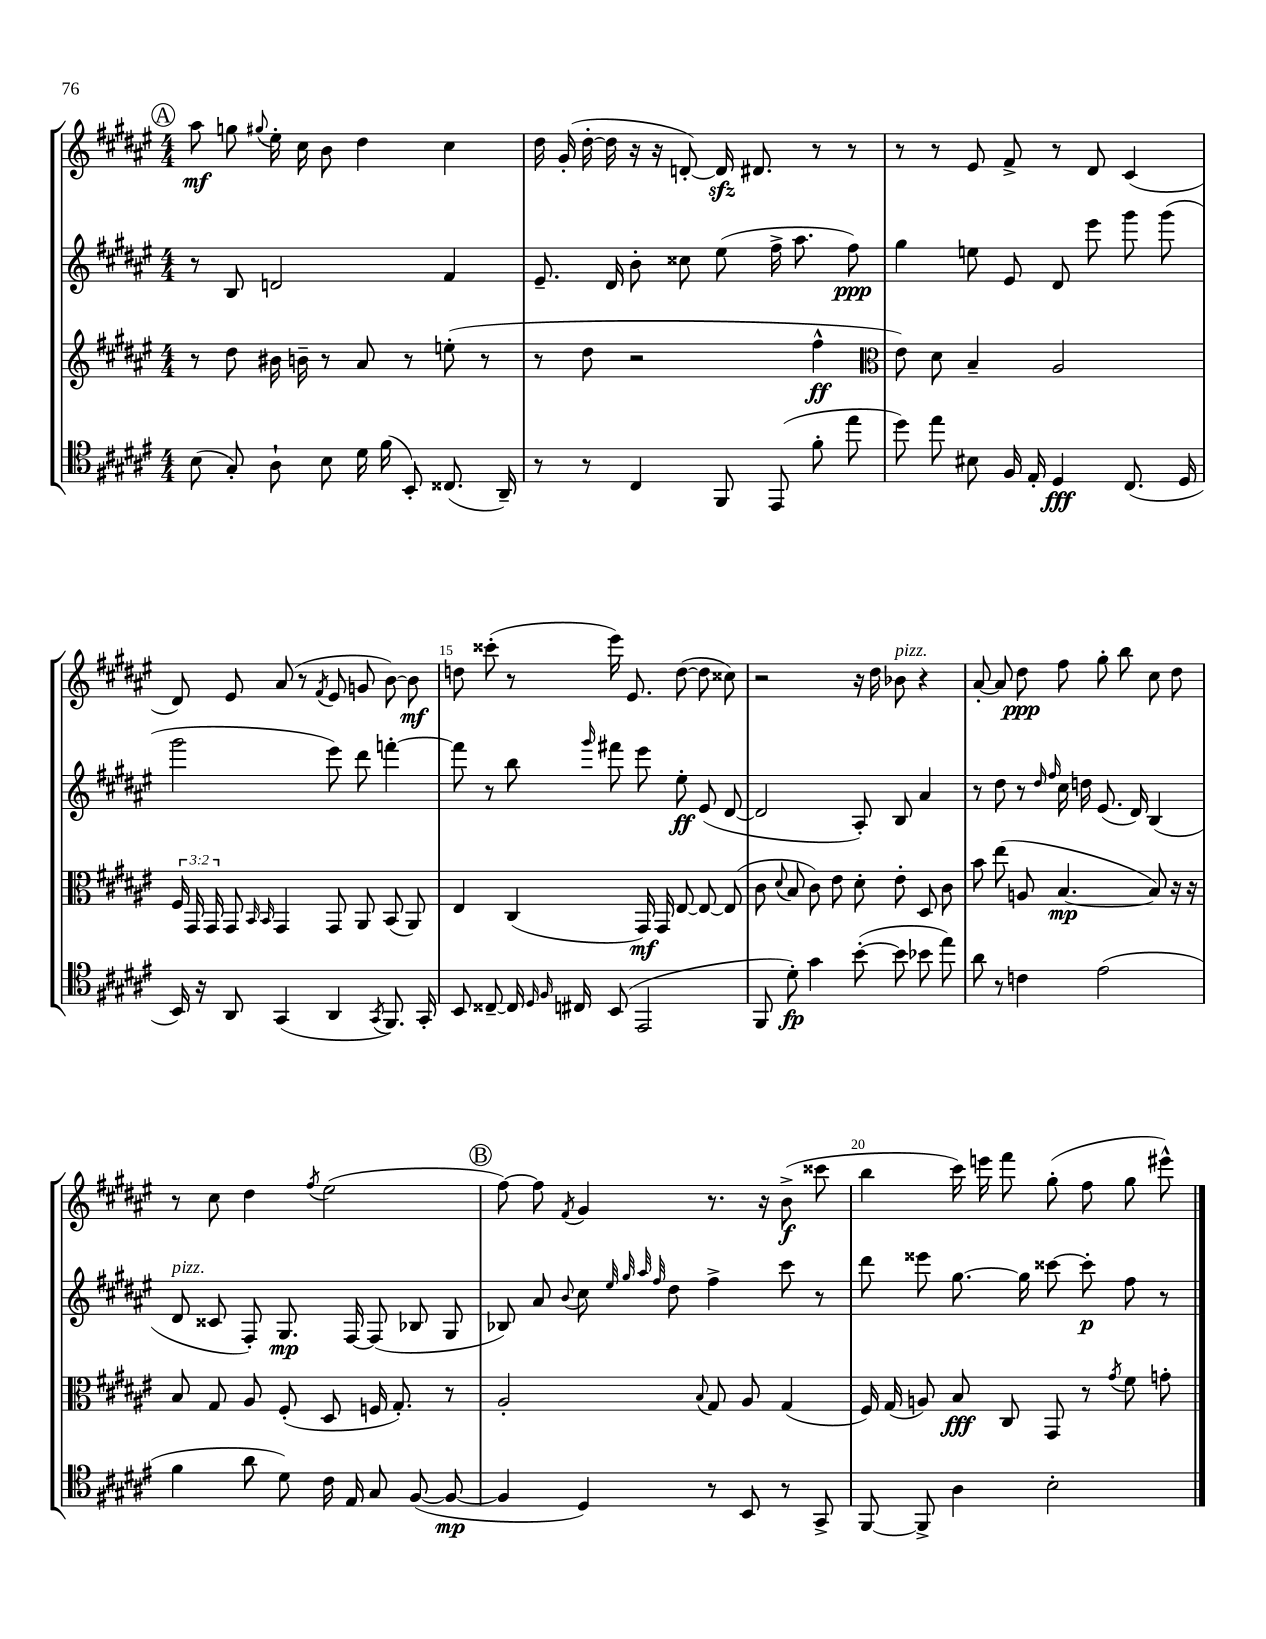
<<
\new StaffGroup <<
\new Staff = "s0" {
    \clef treble \key fis \major \numericTimeSignature \time 4/4
    \autoBeamOff \mark \markup { \circle "A" } ais''8\mf g''8 \appoggiatura { gis''8 } eis''16-. cis''16 b'8 dis''4 cis''4 |
    dis''16 gis'16-.( dis''16~-. dis''16 r16 r16 d'8~-.) d'16\sfz dis'8. r8 r8 |
    r8 r8 eis'8 fis'8-> r8 dis'8 cis'4( |
    dis'8) eis'8 ais'8( r8 \acciaccatura { fis'8 } eis'8 g'8 b'8~) b'8\mf |
    d''8 cisis'''8-.( r8 eis'''16) eis'8. d''8~( d''8 cisis''8) |
    r2 r16 dis''16 bes'8^\markup { \italic "pizz." } r4 |
    ais'8~-. ais'8 dis''8\ppp fis''8 gis''8-. b''8 cis''8 dis''8 |
    r8 cis''8 dis''4 \acciaccatura { fis''8 } eis''2( |
    \mark \markup { \circle "B" } fis''8~) fis''8 \acciaccatura { fis'8 } gis'4 r8. r16 b'8->\f( cisis'''8 |
    b''4 cis'''16) e'''16 fis'''8 gis''8-.( fis''8 gis''8 eis'''8-^) \bar "|." |
}
\new Staff = "s1" {
    \clef treble \key fis \major \numericTimeSignature \time 4/4
    \autoBeamOff \mark \markup { \circle "A" } r8 b8 d'2 fis'4 |
    eis'8.-- dis'16 b'8-. cisis''8 eis''8( fis''16-> ais''8. fis''8\ppp) |
    gis''4 e''8 eis'8 dis'8 eis'''8 gis'''8 gis'''8( |
    gis'''2 eis'''8) dis'''8 f'''4~-. |
    f'''8 r8 b''8 \grace { gis'''16 } fis'''8 eis'''8 eis''8-.\ff eis'8( dis'8~ |
    dis'2 ais8-.) b8 ais'4 |
    r8 dis''8 r8 \grace { dis''16 fis''16 } cis''16 d''16 eis'8.( dis'16) b4( |
    dis'8^\markup { \italic "pizz." } cisis'8 fis8-.) gis8.\mp fis16~ fis8( bes8 gis8 |
    \mark \markup { \circle "B" } bes8) ais'8 \appoggiatura { b'8 } cis''8 \grace { eis''32 gis''32 ais''32 fis''32 } dis''8 fis''4-> cis'''8 r8 |
    dis'''8 eisis'''8 gis''8.~ gis''16 cisis'''8~ cisis'''8-.\p fis''8 r8 \bar "|." |
}
\new Staff = "s2" {
    \clef treble \key fis \major \numericTimeSignature \time 4/4 \override Staff.TupletNumber.text = #tuplet-number::calc-fraction-text
    \autoBeamOff \mark \markup { \circle "A" } r8 dis''8 bis'16 b'16-- r8 ais'8 r8 e''8-.( r8 |
    r8 dis''8 r2 fis''4-^\ff |
    \clef alto eis'8) dis'8 b4-- ais2 |
    \tuplet 3/2 { fis16 gis,16 gis,16 } gis,8 \grace { b,16 b,16 } gis,4 gis,8 ais,8 b,8( ais,8) |
    eis4 cis4( gis,16\mf) gis,16 eis8~ eis8~ eis8( |
    cis'8 \appoggiatura { dis'8 } b8 cis'8) eis'8 dis'8-. eis'8-. dis8 cis'8 |
    b'8 eis''8( a8 b4.~\mp b8) r16 r16 |
    b8 gis8 ais8 fis8-.( dis8 f16 gis8.-.) r8 |
    \mark \markup { \circle "B" } ais2-. \appoggiatura { b8 } gis8 ais8 gis4( |
    fis16) gis16( a8) b8\fff cis8 gis,8 r8 \acciaccatura { gis'8 } fis'8 g'8-. \bar "|." |
}
\new Staff = "s3" {
    \clef tenor \key fis \major \numericTimeSignature \time 4/4
    \autoBeamOff \mark \markup { \circle "A" } b8( gis8-.) ais8-! b8 dis'16 fis'16( b,8-.) cisis8.( ais,16--) |
    r8 r8 cis4 fis,8 eis,8( fis'8-. eis''8 |
    dis''8) eis''8 bis8 fis16 eis16-. dis4\fff cis8.( dis16 |
    b,16) r16 ais,8 gis,4( ais,4 \acciaccatura { gis,8 } fis,8.) gis,16-. |
    b,8 cisis8~-- cisis16 \grace { dis16 fis16 } cis16 b,8( eis,2 |
    fis,8 dis'8-.\fp) gis'4 b'8~-.( b'8 bes'8 eis''8) |
    ais'8 r8 c'4 eis'2( |
    fis'4 ais'8 dis'8) cis'16 eis16 gis8 fis8~( fis8~\mp |
    \mark \markup { \circle "B" } fis4 dis4) r8 b,8 r8 gis,8-> |
    fis,8~ fis,8-> ais4 b2-. \bar "|." |
}
>>
>>
\layout { \context { \Score currentBarNumber = #11 \override BarNumber.break-visibility = ##(#f #t #t) barNumberVisibility = #(every-nth-bar-number-visible 5) } }
